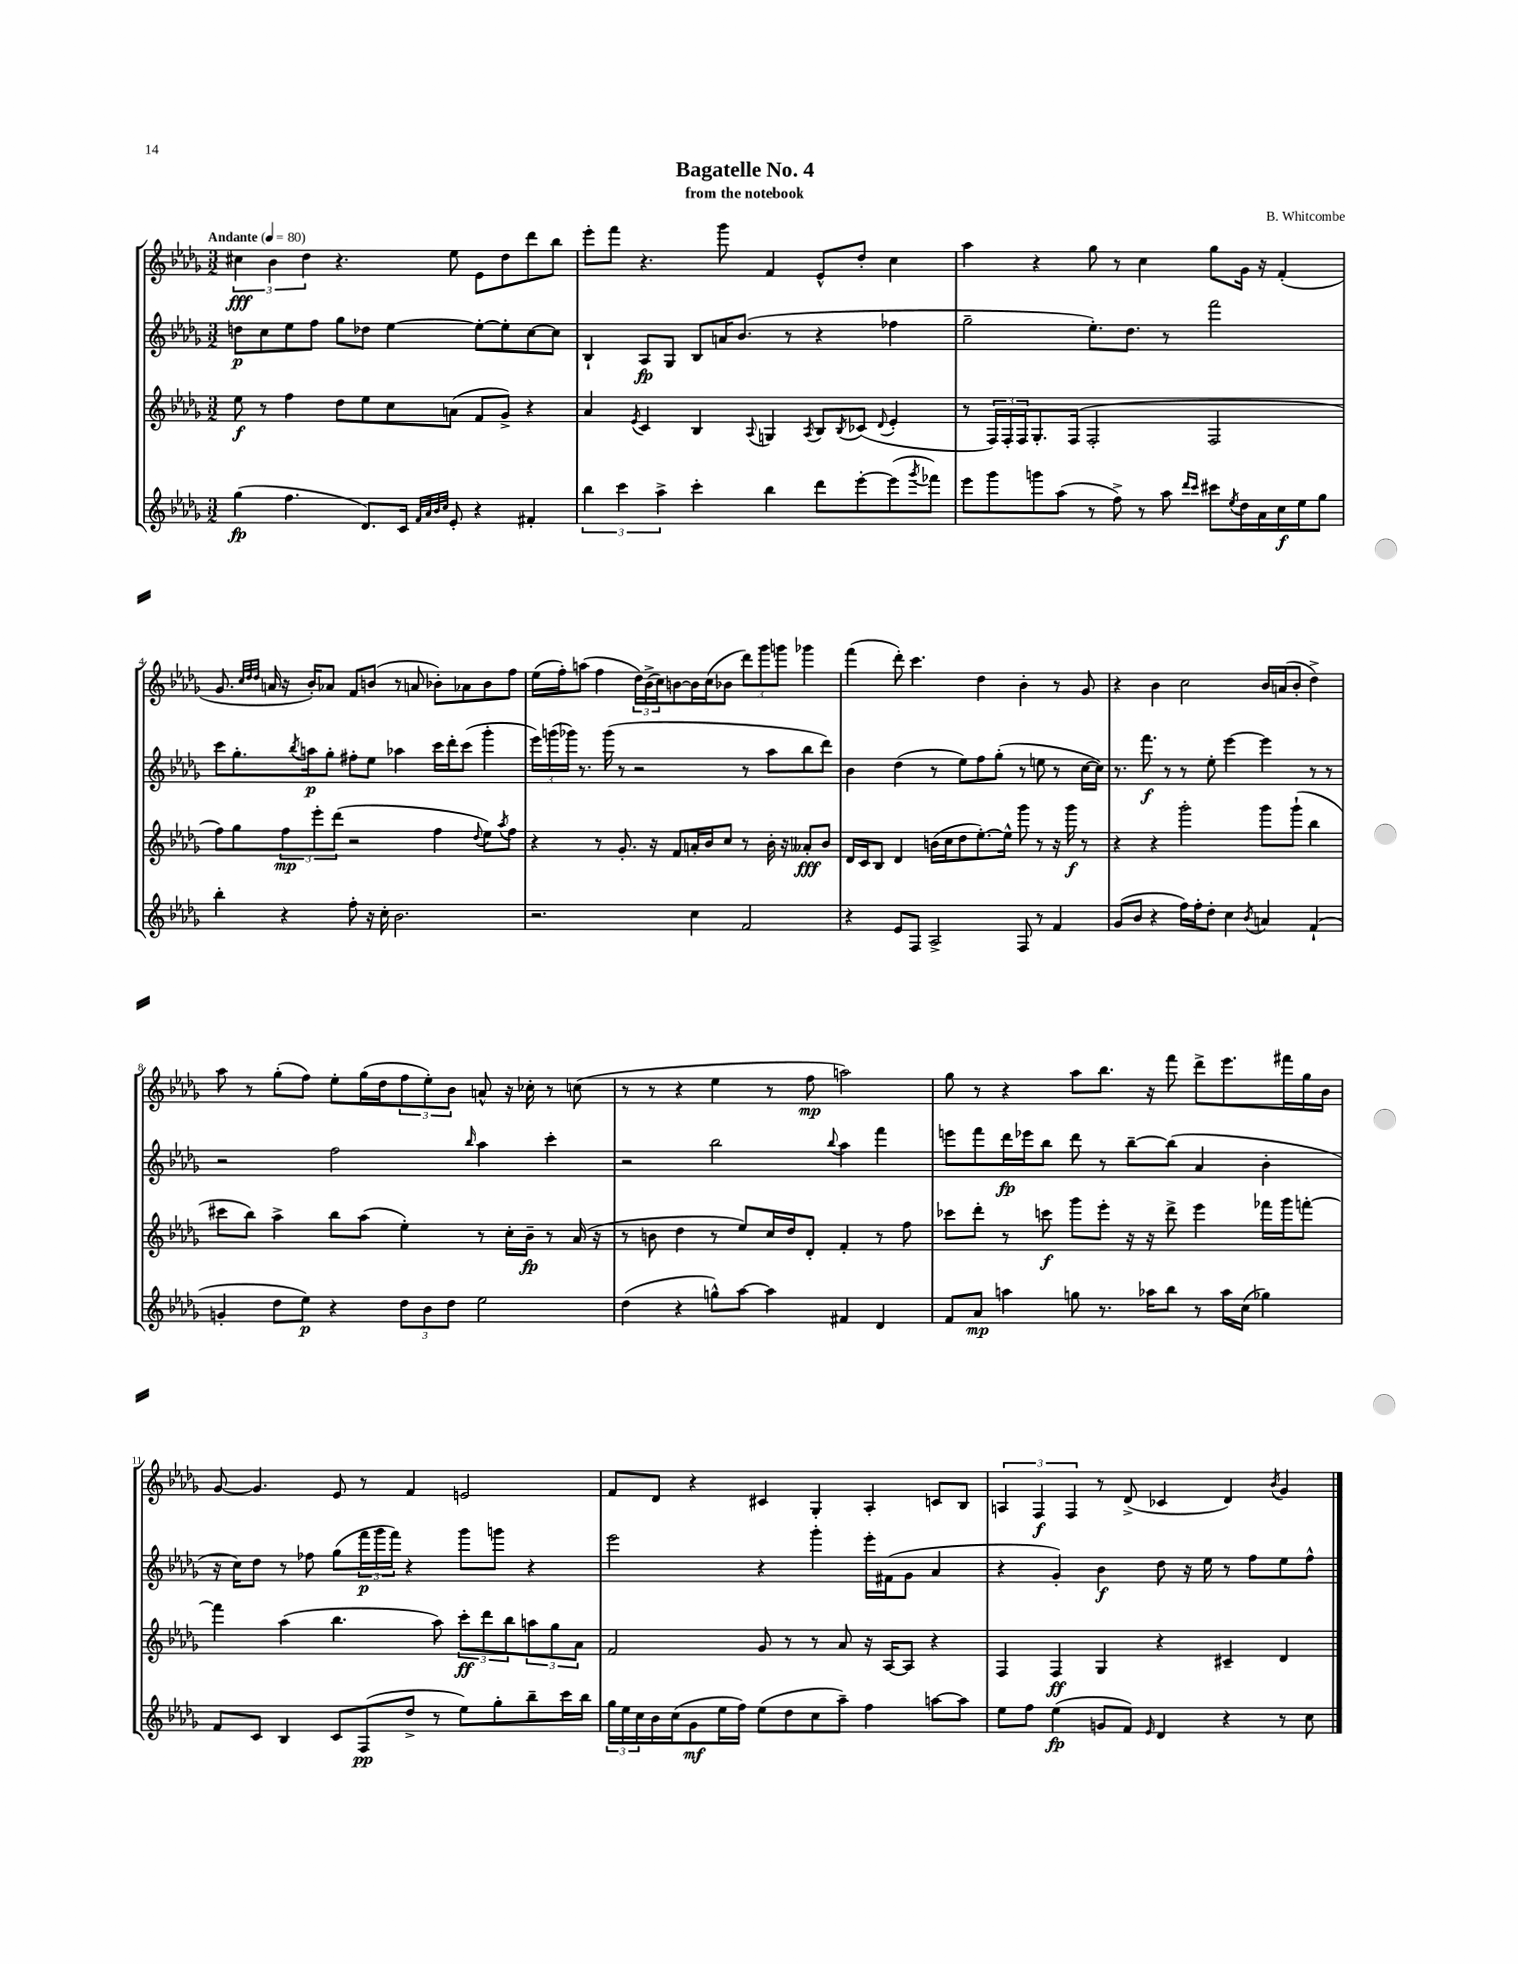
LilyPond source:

\header { title = "Bagatelle No. 4" composer = "B. Whitcombe" subtitle = "from the notebook" }
<<
\new StaffGroup <<
\new Staff = "s0" {
    \clef treble \key des \major \numericTimeSignature \time 3/2 \tempo "Andante" 4 = 80
    \tuplet 3/2 { cis''4\fff bes'4 des''4 } r4. ees''8 ees'8 des''8 des'''8 bes''8 |
    ees'''8-. f'''8 r4. ges'''8 f'4 ees'8-^ des''8-. c''4 |
    aes''4 r4 ges''8 r8 c''4 ges''8 ges'16 r16 f'4-.( |
    ges'8. \grace { c''32 des''32 des''32 } a'16 r16 bes'16-.) aes'8 f'8 b'8( r8 a'8 bes'8-.) aes'8 bes'8 f''8 |
    ees''16( f''16-.) a''8( f''4 \tuplet 3/2 { des''16) bes'16->( c''16) } b'8~ b'16 c''16( bes'8 \tuplet 3/2 { des'''8) ges'''8 g'''8 } ges'''4 |
    f'''4( des'''8-.) c'''4. des''4 bes'4-. r8 ges'8 |
    r4 bes'4 c''2 bes'16 a'16( bes'8-. des''4->) |
    aes''8 r8 ges''8-.( f''8) ees''8-. ges''16( des''16 \tuplet 3/2 { f''8 ees''8-.) bes'8 } a'8-^ r16 ces''16-. r8 c''8( |
    r8 r8 r4 ees''4 r8 f''8\mp a''2) |
    ges''8 r8 r4 aes''8 bes''8. r16 f'''8 des'''8-> ees'''8. fis'''16 ges''16 bes'16 |
    ges'8~ ges'4. ees'8 r8 f'4 e'2 |
    f'8 des'8 r4 cis'4 ges4-. aes4-. c'8 bes8 |
    \tuplet 3/2 { a4 f4\f f4 } r8 des'8->( ces'4 des'4) \acciaccatura { bes'8 } ges'4 \bar "|." |
}
\new Staff = "s1" {
    \clef treble \key des \major \numericTimeSignature \time 3/2
    d''8\p c''8 ees''8 f''8 ges''8 des''8 ees''4~ ees''8~-. ees''8-. c''8~ c''8 |
    bes4-! aes8\fp ges8 bes8 a'16 bes'8.( r8 r4 fes''4 |
    ges''2-- ees''8.-.) des''8. r8 f'''2 |
    c'''8 ges''8.-. \acciaccatura { bes''8 } a''16\p ges''8-. fis''8-. ees''8 aes''4 c'''16 des'''16-. c'''8( ges'''4-. |
    \tuplet 3/2 { ees'''16) g'''16( ges'''16) } r8. ges'''16( r8 r2 r8 aes''8 bes''8 des'''8) |
    bes'4 des''4( r8 ees''8) f''8 ges''8-.( r8 e''8 r8 c''16~ c''16) |
    r8. f'''8.\f r8 r8 ees''8-. ees'''4~ ees'''4 r8 r8 |
    r2 f''2 \grace { bes''16 } aes''4 c'''4-. |
    r2 bes''2 \appoggiatura { bes''8 } aes''4 f'''4 |
    e'''8 f'''8 des'''16\fp ees'''16 bes''8 des'''8 r8 bes''8~-- bes''8( aes'4 bes'4-. |
    r16 c''16) des''8 r8 fes''8 ges''8( \tuplet 3/2 { f'''16\p ges'''16 f'''16) } r4 ges'''8 g'''8 r4 |
    ees'''2 r4 ges'''4-. ees'''16-. fis'16( ges'8 aes'4 |
    r4 ges'4-.) bes'4\f des''8 r16 ees''16 r8 f''8 ees''8 f''8-^ \bar "|." |
}
\new Staff = "s2" {
    \clef treble \key des \major \numericTimeSignature \time 3/2
    ees''8\f r8 f''4 des''8 ees''8 c''8 a'8( f'8 ges'8->) r4 |
    aes'4 \acciaccatura { ees'8 } c'4 bes4 \appoggiatura { aes8 } g4 \acciaccatura { aes8 } bes8 \acciaccatura { bes8 } ces'8( \appoggiatura { des'8 } ees'4-. |
    r8 \tuplet 3/2 { f16) f16-. f16 } ges8.-. f16( f2-. f2 |
    f''8) ges''8 \tuplet 3/2 { f''8\mp ees'''8-. des'''8( } r2 f''4 \appoggiatura { des''8 } ees''8) \acciaccatura { aes''8 } f''8 |
    r4 r8 ges'8.-. r16 f'8 a'16-. bes'16 c''8 r8 bes'16-. r16 aeses'8-.\fff bes'8 |
    des'16 c'16 bes8 des'4 b'16( c''16 des''8 ees''8.~-.) ees''16-^ ges'''8 r8 r16 ges'''16\f r8 |
    r4 r4 ges'''2-. ges'''8 ges'''8-!( bes''4 |
    cis'''8 bes''8) aes''4-> bes''8 aes''8( ees''4-.) r8 c''16-. bes'16--\fp r8 aes'16( r16 |
    r8 b'8 des''4 r8 ees''8) c''16 des''16 des'8-. f'4-. r8 f''8 |
    ces'''8 des'''8-. r8 c'''8\f ges'''8 ees'''8-. r16 r16 des'''8-> ees'''4 fes'''16 ges'''16 f'''8~-. |
    f'''4 aes''4( bes''4. aes''8) \tuplet 3/2 { c'''8-.\ff des'''8 bes''8 } \tuplet 3/2 { a''8 ges''8 aes'8 } |
    f'2 ges'8 r8 r8 aes'8 r16 aes16~ aes8 r4 |
    f4 f4\ff ges4 r4 cis'4-- des'4 \bar "|." |
}
\new Staff = "s3" {
    \clef treble \key des \major \numericTimeSignature \time 3/2
    ges''4\fp( f''4. des'8.) c'16 \grace { f'32 aes'32 bes'32 c''32 } ees'8-. r4 fis'4-. |
    \tuplet 3/2 { bes''4 c'''4 aes''4-> } c'''4-. bes''4 des'''8 ees'''8~-. ees'''8( \acciaccatura { ges'''8 } fes'''8) |
    ees'''8 ges'''8 g'''8 aes''8( r8 f''8->) r8 aes''8 \grace { des'''16 c'''16 } cis'''8 \acciaccatura { ees''8 } des''16 aes'16 c''16\f ees''16 ges''8 |
    bes''4-. r4 f''8-. r16 c''16-. bes'2. |
    r2. c''4 f'2 |
    r4 ees'8 f8 aes2-> f8 r8 f'4 |
    ges'8( bes'8 r4 f''16) f''16-. des''8-. c''4 \acciaccatura { bes'8 } a'4 f'4-!( |
    g'4-. des''8 ees''8\p) r4 \tuplet 3/2 { des''8 bes'8 des''8 } ees''2 |
    des''4( r4 g''8-^) aes''8~ aes''4 fis'4 des'4 |
    f'8 aes'8\mp a''4 g''8 r8. aes''16 bes''8 r8 aes''16 c''16( ges''4) |
    f'8 c'8 bes4 c'8 f8\pp( des''8-> r8 ees''8) ges''8-. bes''8-- c'''16 bes''16 |
    \tuplet 3/2 { ges''16 ees''16 c''16 } bes'16 c''16( ges'8\mf ees''16 f''16) ees''8( des''8 c''8 aes''8--) f''4 a''8~ a''8 |
    ees''8 f''8 ees''4\fp( g'8 f'8) \grace { ees'16 } des'4 r4 r8 c''8 \bar "|." |
}
>>
>>
